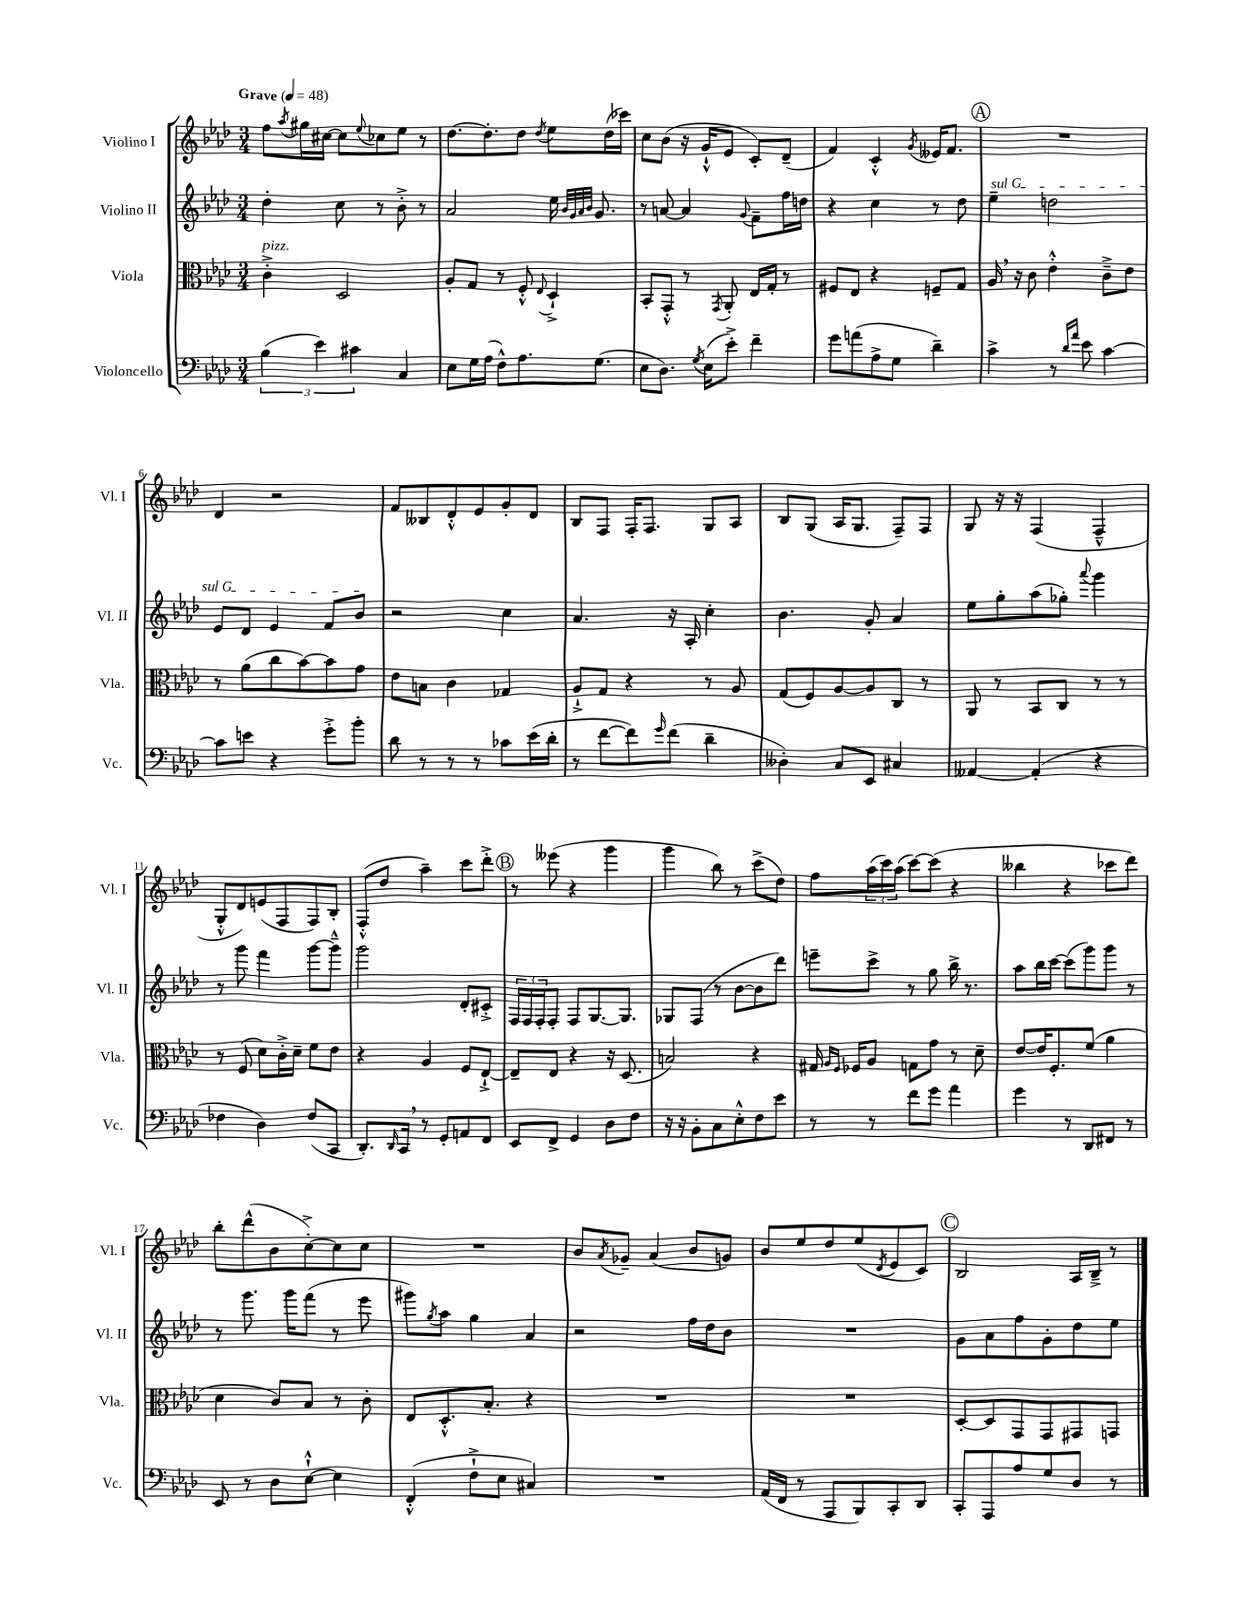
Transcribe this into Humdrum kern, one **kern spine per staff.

**kern	**kern	**kern	**kern
*part4	*part3	*part2	*part1
*staff4	*staff3	*staff2	*staff1
*I"Violoncello	*I"Viola	*I"Violino II	*I"Violino I
*I'Vc.	*I'Vla.	*I'Vl. II	*I'Vl. I
*clefF4	*clefC3	*clefG2	*clefG2
*k[b-e-a-d-]	*k[b-e-a-d-]	*k[b-e-a-d-]	*k[b-e-a-d-]
*M3/4	*M3/4	*M3/4	*M3/4
*MM48	*MM48	*MM48	*MM48
=1	=1	=1	=1
!	!	!	!LO:TX:a:B:t=Grave
!	!LO:TX:a:i:t=pizz.	!	!
(6B-\	4c'^\	4dd-'\	8ff\L
.	.	.	8qaa-/
.	.	.	16gg#X\L
6e-\)	.	.	.
.	.	.	[16cc#X\JJ
.	2D-/	8cc\	8cc#\L]
6c#X\	.	.	.
.	.	.	8qqee-/
.	.	8r	8cc-X\
4C/	.	8b-'^\	8ee-\J
.	.	8r	8r
=2	=2	=2	=2
8E-\L	8A-'/L	2a-/	[8.dd-\L
16G\L	8G/J	.	.
(16A-\JJ	.	.	8.dd-'\]
8F^^\L)	8r	.	.
8.A-\	8F'^^/	.	8dd-\J
.	8qqE-/	.	8qdd-/
.	4D-`^/	16ee-\	8ee-\L
.	.	32qqb-/LLL	.
.	.	32qqg/	.
.	.	32qqa-/	.
.	.	32qqb-/JJJ	.
(8.G\J	.	8.g/	.
.	.	.	(16dd-\L
.	.	.	16ccc-X\JJ)
=3	=3	=3	=3
8E-\L	8BB-'/L	8r	8cc\L
8.D-\J)	8GG'^^/J	[8an/	(8b-\J
.	8r	4a/]	16r
8qG/	.	.	.
(16E-\KL	.	.	16g`^^/KL
.	8qGG/	.	.
8e-'^\J)	8AA-'/	.	8e-/J
.	.	8qqg/	.
4f~\	16E-/LL	8f~\L	8c'/L)
.	16G'/JJ	.	.
.	8r	16ff\L	(8d-~/J
.	.	16ddn\JJ	.
=4	=4	=4	=4
8g\L	8F#X/L	4r	4f/)
(8an\	8E-/J	.	.
8A-^\	4r	4cc\	4c'^^/
8G\J	.	.	.
.	.	.	8qg/
4d-~\)	8Fn~/L	8r	16e--X/KL
.	.	.	8.f/J
.	8G/J	8dd-\	.
!!LO:REH:place=s1:t=A
=5	=5	=5	=5
!	!	!LO:TX:a:i:t=sul G	!
4c^\	16A-,/	4ee-~\	2.r
.	16r	.	.
.	8c\	.	.
8r	4e-'^^\	2ddn\	.
16qqd-/LL	.	.	.
16qqa-/JJ	.	.	.
8e-\	.	.	.
[4c\	8c~^\L	.	.
.	8e-\J	.	.
!!LO:LB:g=z
=6	=6	=6	=6
8c\L]	8r	8e-/L	4d-/
8en\J	(8a-\L	8d-/J	.
4r	8cc\	4e-/	2r
.	[8b-\)	.	.
8g'^\L	8b-\]	8f/L	.
8b-'\J	8g\J	8b-/J	.
=7	=7	=7	=7
8d-\	8e-\L	2r	8f/L
8r	8Bn\J	.	8B--X/
8r	4c\	.	8d-'^^/
8r	.	.	8e-/
8c-X\L	4G-X/	4cc\	8g'/
(16e-\L	.	.	8d-/J
16d-'\JJ	.	.	.
=8	=8	=8	=8
8r	8A-`^/L	4.a-/	8B-/L
[8f\L	8G/J	.	8F/J
8f\])	4r	.	16F'/KL
.	.	.	8.F/J
16qqg/	.	.	.
(8f\J	.	16r	.
.	.	16A-'/	.
4d-~\	8r	4cc'\	8G/L
.	8A-/	.	8A-/J
=9	=9	=9	=9
4D--X'\)	(8G/L	4.b-\	8B-/L
.	8F/)	.	(8G/J
8C/L	[8A-/	.	16A-/KL
.	.	.	8.G/J
8EE-/J	8A-/]	8g'/	.
4C#X/	8C/J	4a-/	8F~/L)
.	8r	.	8F/J
=10	=10	=10	=10
[4AA--X/	8AA-/	8ee-\L	8G/
.	8r	8gg'\	16r
.	.	.	16r
(4AA--'/]	8BB-/L	(8aa-\	(4F/
.	8C/J	8gg-X'\J)	.
.	.	8qqaaa-/	.
4r	8r	4ggg\	4F~^^/
.	8r	.	.
!!LO:LB:g=z
=11	=11	=11	=11
4F-X\	8r	8r	8G'^^/L
.	(8F/	8ggg\	8d-/)
4D-\)	8d-\L)	4fff\	(8en/
.	16c'^\L	.	8F/
.	16d-~\JJ	.	.
(8F-/L	8f\L	[8ggg\L	8F/)
8CC/J	8e-\J	8ggg~^^\J]	8B-'/J
=12	=12	=12	=12
8.DD-'/L)	4r	2ggg\	(8F'^^/L
.	.	.	8dd-/J
16qqDD-/	.	.	.
16CC,/Jk	.	.	.
8r	4A-/	.	4aa-~\)
8GG'/L	.	.	.
8AAn/	8F/L	8d-'/L	8ccc\L
8FF/J	[8E-`^/J	8c#X'^/J	8ddd-'^\J
!!LO:REH:place=s1:t=B
=13	=13	=13	=13
8EE-/L	8E-~/L]	24F/LL	8r
.	.	24F/	.
.	.	24F'/J	.
8FF^/J	8E-/J	8F'/J	(8eee--X\
4GG/	4r	8F/L	4r
.	.	[8.G/	.
8D-\L	16r	.	4ggg\
.	(8.D-/	8.G/J]	.
8F\J	.	.	.
=14	=14	=14	=14
16r	2Bn/)	8G-X/L	4ggg\
16r	.	.	.
8BB-'\L	.	(8F/J	.
8C\	.	8r	8bb-\)
8E-'^^\	.	[8b-\L	8r
8F\	4r	8b-\]	(8ccc^\L
8e-\J	.	8ddd-\J)	8dd-\J)
=15	=15	=15	=15
8r	16G#X/	8eeen~\L	8ff\L
.	16qqA-/LL	.	.
.	16qqF/JJ	.	.
.	16F-X/KL	.	.
8r	8A-/J	8ccc^\J	(24aa-\L
.	.	.	24ccc\)
.	.	.	(24aa-\JJ
8f\L	8Gn\L	8r	[8ccc\L)
8g\J	8g\J	8gg\	(8ccc\J]
4a-\	8r	16bb-^\	4r
.	.	8.r	.
.	8d-~\	.	.
=16	=16	=16	=16
4g\	[8e-/L	8aa-\L	4bb--X\
.	16e-/K]	16bb-\L	.
.	8.F'/	[16ccc\JJ	.
8r	.	(8ccc\L]	4r
8DD-/L	(8f/J	8ggg\)	.
8FF#X/J	4a-\	8ggg\J	8ccc-X\L
8r	.	8r	8ddd-\J)
!!LO:LB:g=z
=17	=17	=17	=17
8EE-/	4d-\	8r	8bb-'\L
8r	.	8.ggg\	(8ddd-^^\
8D-\L	8c/L)	.	8b-\
.	.	16ggg\KL	.
[8E-`^^\J	8B-/J	(8fff\J	[8cc'^\)
4E-\]	8r	8r	8cc\]
.	8c'\	8eee-\	8cc\J
=18	=18	=18	=18
(4FF'^^/	8E-/L	8ggg#X\L)	2.r
.	.	8qgg/	.
.	8.D-'^^/	8aa-\J	.
8F`^\L	.	4gg\	.
.	8.B-'/J	.	.
8E-\J	.	.	.
4C#X/)	4r	4a-/	.
=19	=19	=19	=19
2.r	2.r	2r	8b-/L
.	.	.	8qa-/
.	.	.	8g-X~/J
.	.	.	(4a-/
.	.	16ff\LL	8b-/L
.	.	16dd-\J	.
.	.	8b-\J	8gn/J)
=20	=20	=20	=20
(16AA-/LL	2.r	2.r	8b-/L
16FF/JJ	.	.	.
8r	.	.	8ee-/
8AAA-/L	.	.	8dd-/
8BBB-/)	.	.	(8ee-/
.	.	.	8qd-/
8CC'/	.	.	8e-/
8DD-/J	.	.	8c/J)
!!LO:REH:place=s1:t=C
=21	=21	=21	=21
8CC'/L	[8D-'/L	8g\L	2B-/
8AAA-/	8D-/]	8a-\	.
8A-/	8GG/	8ff\	.
8G/	8GG/	8g'\	.
8D-/J	8GG#X/	8dd-\	16A-/LL
.	.	.	16B-~^/JJ
8r	8GGn/J	8ee-\J	8r
==	==	==	==
*-	*-	*-	*-
